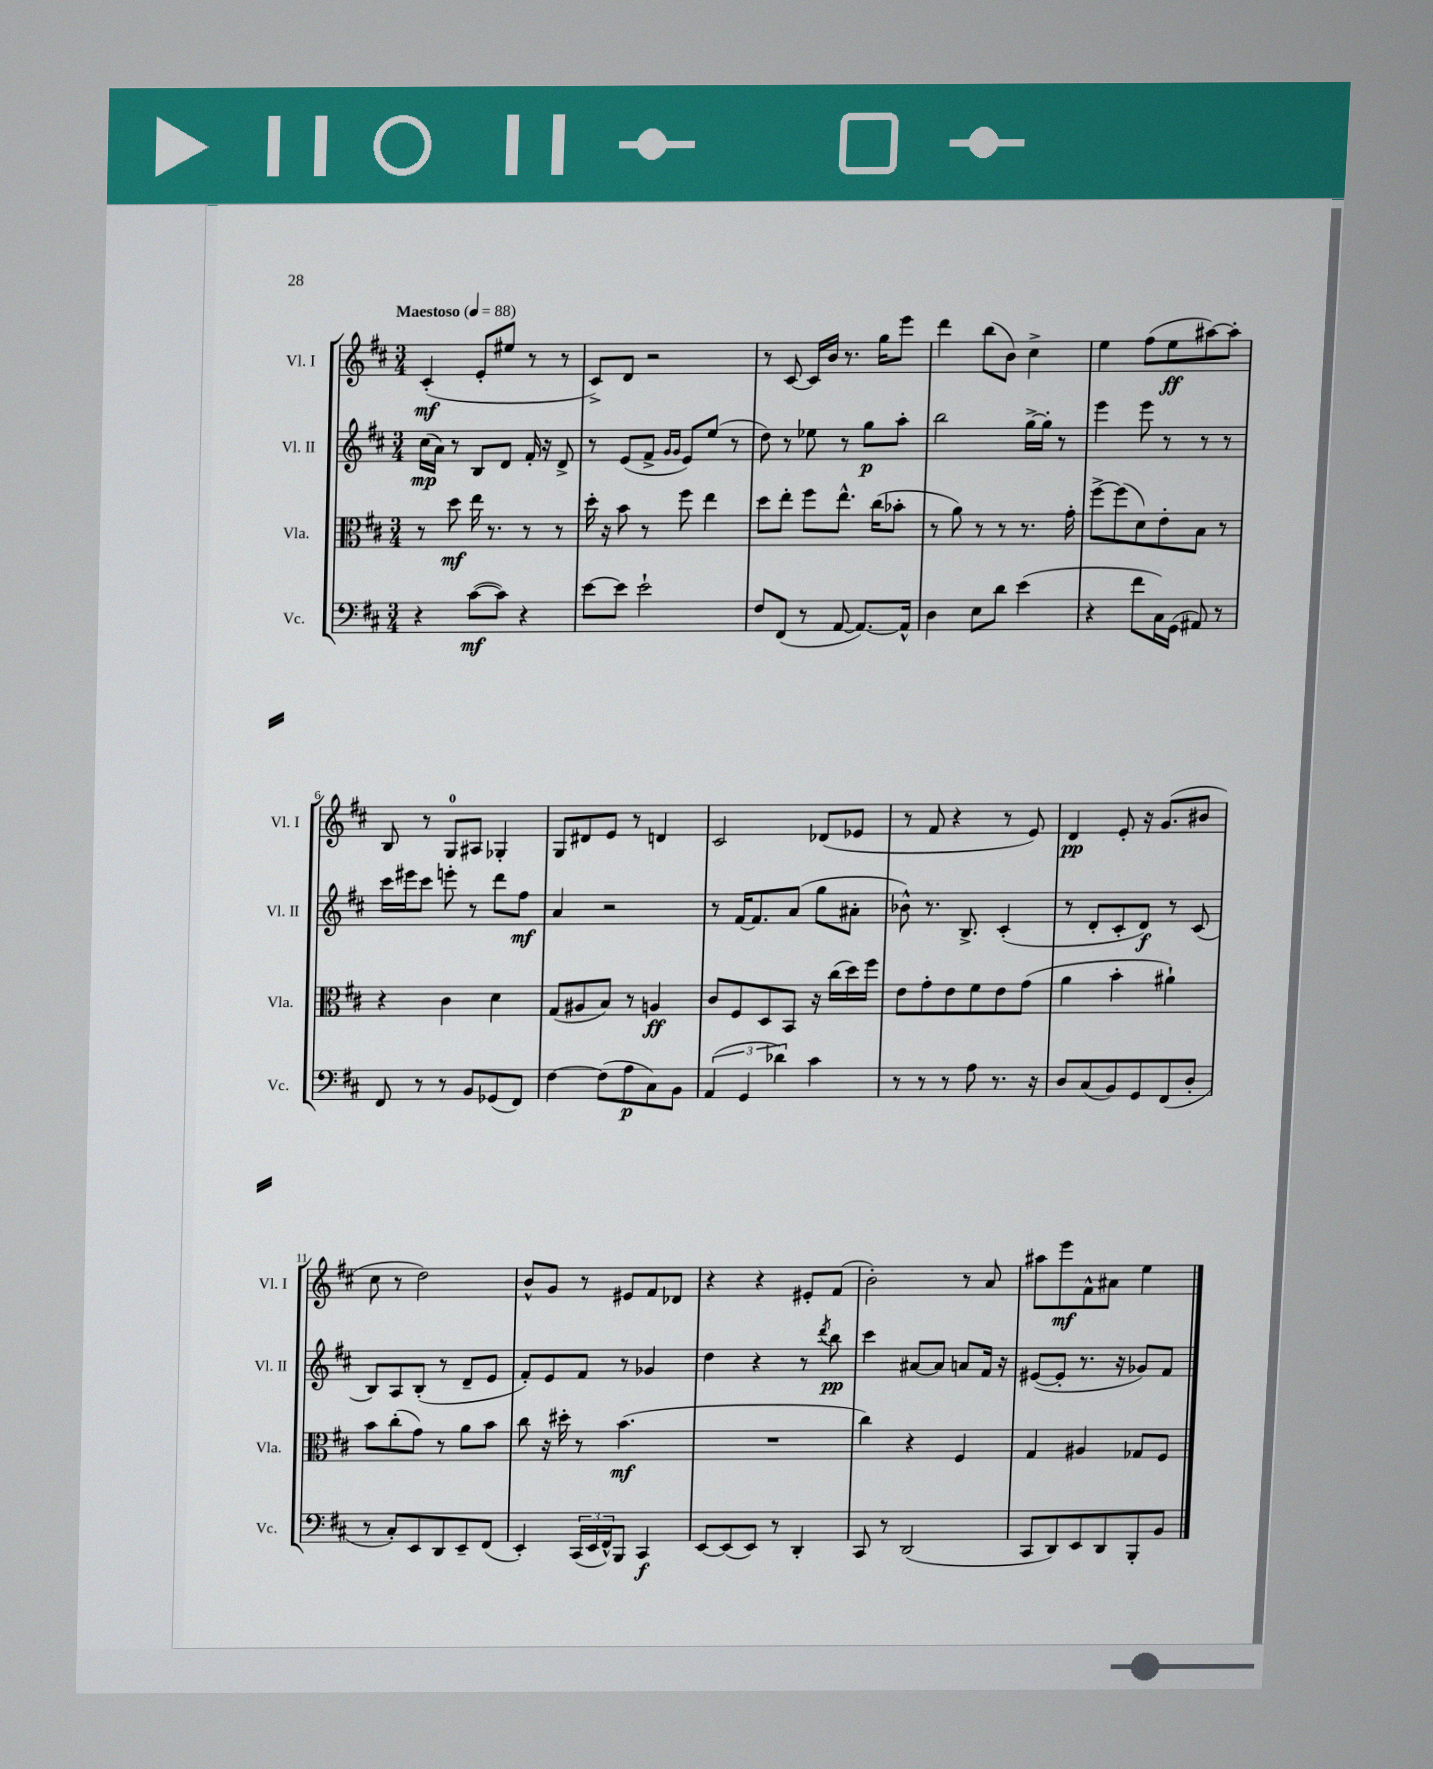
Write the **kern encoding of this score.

**kern	**kern	**kern	**kern
*staff4	*staff3	*staff2	*staff1
*clefF4	*clefC3	*clefG2	*clefG2
*k[f#c#]	*k[f#c#]	*k[f#c#]	*k[f#c#]
*M3/4	*M3/4	*M3/4	*M3/4
*MM88	*MM88	*MM88	*MM88
4r	8r	(16cc#\LL	(4c#'/
.	.	16a\JJ)	.
.	8dd\	8r	.
([8c#\L	16ee\	8B/L	8e'/L
.	8.r	.	.
8c#\]J)	.	8d/J	8ee#/J
4r	8r	16f#'/	8r
.	.	16r	.
.	8r	8d^/	8r
=	=	=	=
[8e\L	16dd'\	8r	8c#^/L)
.	16r	.	.
8e\]J	8b\	(8e/L	8d/J
2e`\	8r	8f#^/J	2r
.	.	16qqg/LL	.
.	.	16qqg/JJ	.
.	8ff#\	8e/L)	.
.	4ee\	(8ee/J	.
.	.	8r	.
=	=	=	=
8F#/L	8dd\L	8dd\)	8r
(8FF#/J	8ee'\J	8r	[8c#/
8r	8ff#\L	8ee-\	16c#/]LL
.	.	.	16b/JJ
[8AA/	8.ee^^\J	8r	8.r
8.AA/_L)	.	8gg\L	.
.	(16cc#\LK	.	16gg\LK
.	8b-'\J	8aa'\J	8eee\J
16AA^^/]Jk	.	.	.
=	=	=	=
4D\	8r	2bb\	4ddd\
.	8a\)	.	.
8E\L	8r	.	(8bb\L
8d\J	8r	.	8b\J)
(4e\	8.r	[16gg^\LL	4cc#^\
.	.	16gg'\]JJ	.
.	.	8r	.
.	16g'\	.	.
=	=	=	=
4r	[8ff#^\L	4eee\	4ee\
.	(8ff#\]	.	.
8f#\L	8d\)	8eee\	(8ff#\L
16C#\L)	8e'\	8r	8ee\
(16GG\JJ	.	.	.
8AA#/)	8B\J	8r	[8aa#\)
8r	8r	8r	8aa#'\]J
=	=	=	=
8FF#/	4r	16ccc#\LL	8B/
.	.	16eee#\J	.
8r	.	8ccc#\J	8r
8r	4c#\	8eee'\	8G/L
8BB/L	.	8r	8A#/J
(8GG-/	4d\	8ddd\L	4G-'/
8FF#/J)	.	8ff#\J	.
=	=	=	=
[4F#\	(8G/L	4a/	8G/L
.	8A#/	.	8d#/
(8F#\]L	8B/J)	2r	8e/J
8A\	8r	.	8r
8C#\)	4A/	.	4d/
8BB\J	.	.	.
=	=	=	=
(6AA/	8c#/L	8r	2c#/
.	8F#/	[16f#/LK	.
6GG/	.	.	.
.	.	8.f#/]	.
.	8D/	.	.
6d-\)	.	.	.
.	8BB/J	(8a/J	.
4c#\	16r	8gg\L	(8d-/L
.	(16cc#\LL	.	.
.	16dd\)	8a#'\J	8e-/J
.	16ff#\JJ	.	.
=	=	=	=
8r	8e\L	8b-^^\)	8r
8r	8g'\	8.r	8f#/
8r	8e\	.	4r
.	.	8.B^/	.
8A\	8f#\	.	.
8.r	8e\	(4c#'/	8r
.	(8g\J	.	8e/)
16r	.	.	.
=	=	=	=
8D/L	4a\	8r	4d/
(8C#/	.	8d'/L	.
8BB/)	4b'\	8c#'/	8e'/
8GG/	.	8d/J)	16r
.	.	.	(8.g/L
(8FF#/	4a#`\)	8r	.
8D'/J	.	(8c#/	8b#/J
=	=	=	=
8r	8b\L	8B/L)	8cc#\
8C#'/L)	(8cc#'\	8A/	8r
8EE/	8g\J)	(8B'/J	2dd\)
8DD/	8r	8r	.
8EE~/	8a\L	8d~/L	.
(8FF#/J	8b\J	8e/J	.
=	=	=	=
4EE'/)	8cc#\	8f#'/L)	8b^^/L
.	16r	8e/	8g/J
.	16dd#'\	.	.
(24CC#/LL	8r	8f#/J	8r
24EE/	.	.	.
24FF#^^/J)	.	.	.
8BBB/J	(4.b\	8r	8e#/L
4CC#/	.	4g-/	8f#/
.	.	.	8d-/J
=	=	=	=
[8EE/L	2.r	4dd\	4r
(8EE/]	.	.	.
8EE/J)	.	4r	4r
8r	.	.	.
4DD'/	.	8r	8e#'/L
.	.	8qddd/	.
.	.	8bb\	(8f#/J
=	=	=	=
8CC#/	4cc#\)	4ccc#\	2b'\)
8r	.	.	.
(2DD/	4r	[8a#/L	.
.	.	8a#/]J	.
.	4F#/	8a/L	8r
.	.	16f#/Jk	8a/
.	.	16r	.
=	=	=	=
8CC#/L	4G/	([8e#/L	8aa#\L
8DD/)	.	8e#'/]J	8eee\
8EE/	4A#/	8.r	8f#^^\
8DD/	.	.	8a#\J
.	.	16r	.
8BBB'/	8G-/L	8g-/L)	4ee\
8BB/J	8F#/J	8f#/J	.
==	==	==	==
*-	*-	*-	*-
